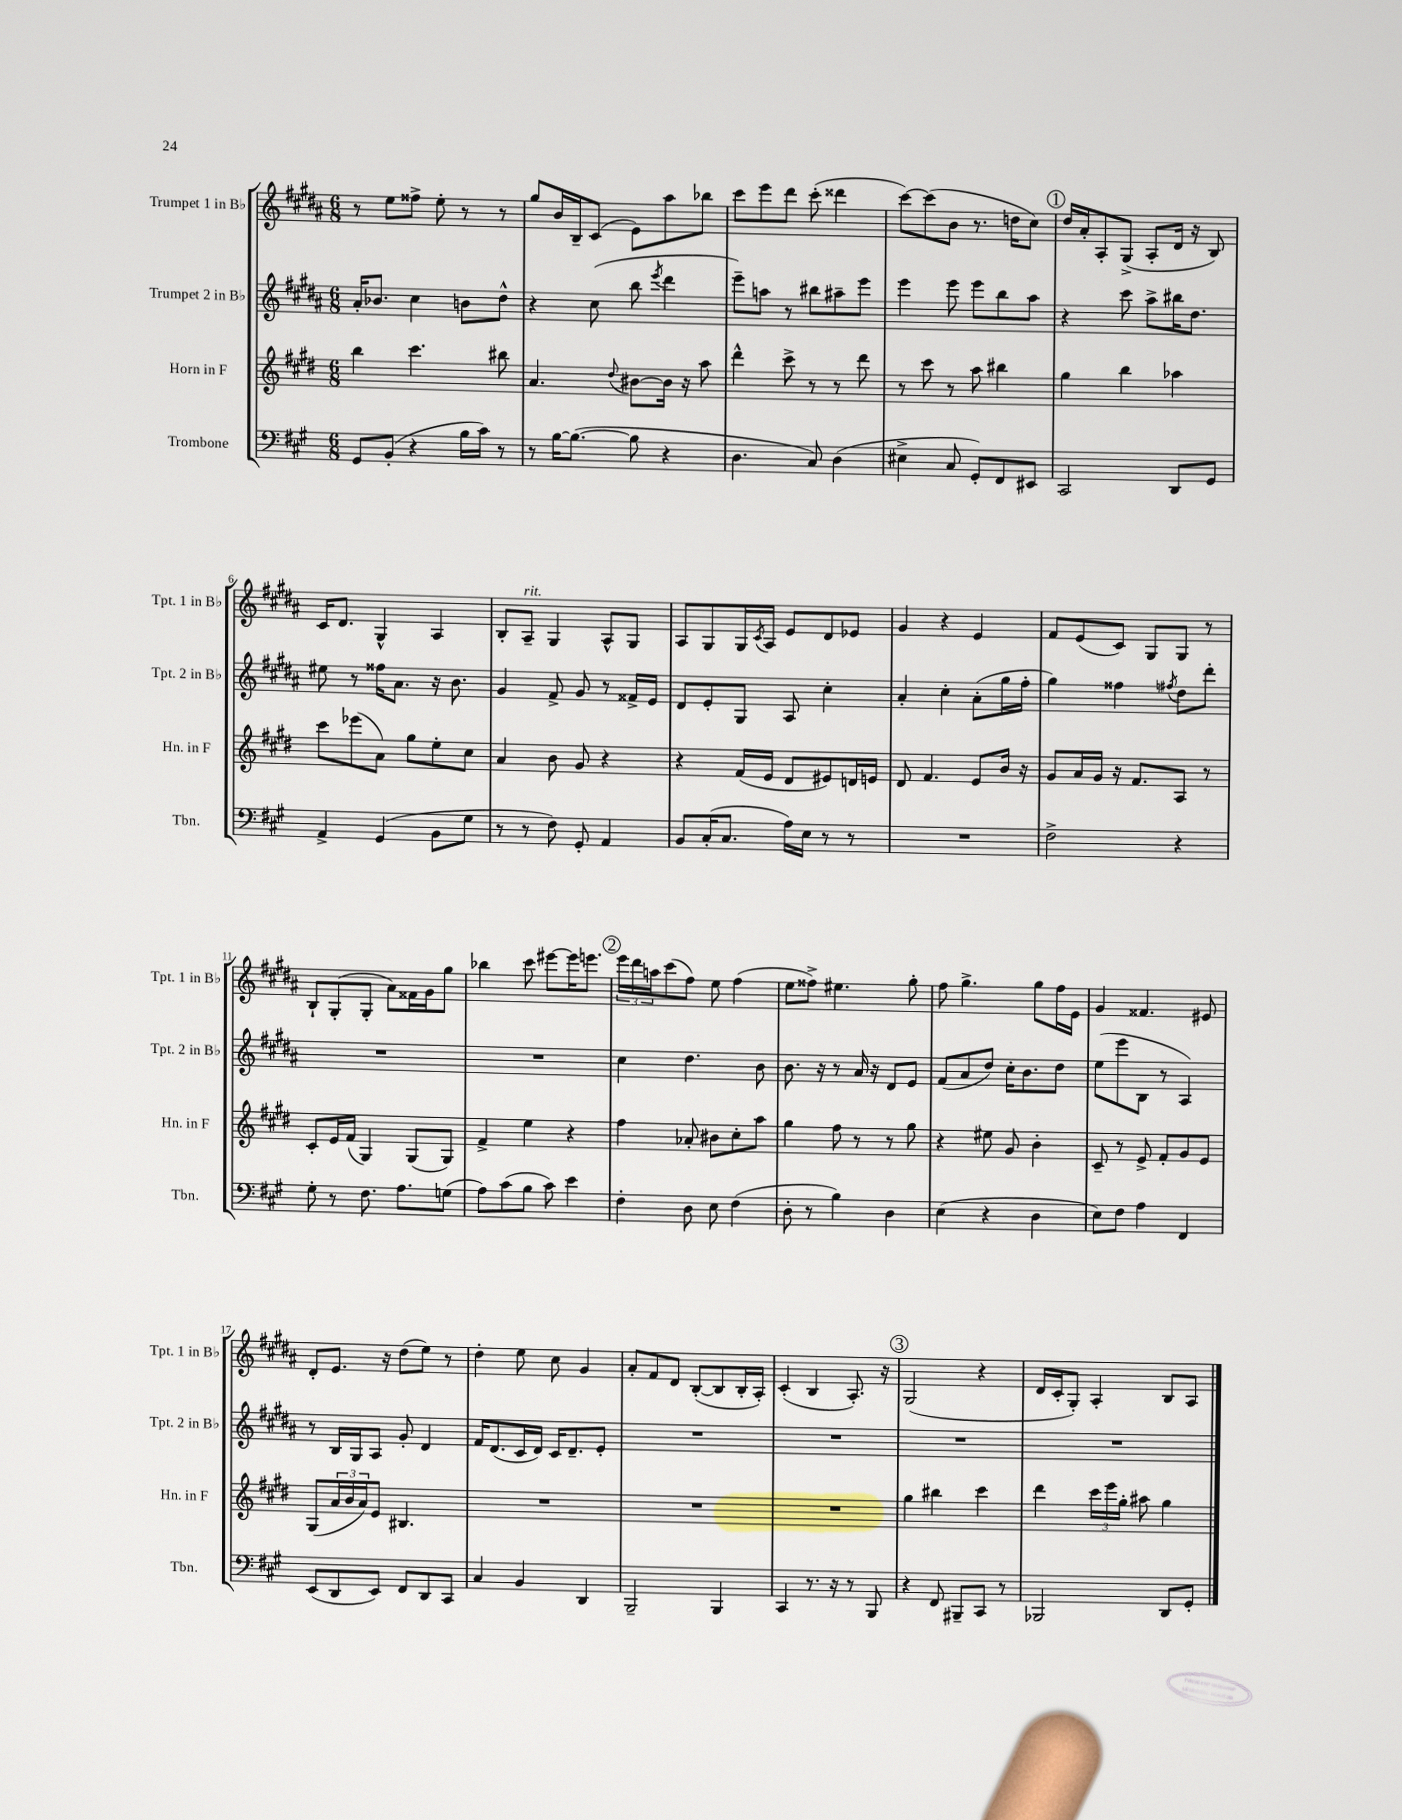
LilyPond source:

<<
\new StaffGroup <<
\new Staff = "s0" \with { instrumentName = "Trumpet 1 in Bb" shortInstrumentName = "Tpt. 1 in Bb" } {
    \clef treble \key b \major \numericTimeSignature \time 6/8
    r8 e''8 fisis''8-> e''8-. r8 r8 |
    gis''8 b'16 b16-- cis'8( e'8) ais''8 bes''8 |
    cis'''8 e'''8 dis'''8 cis'''8-.( disis'''4 |
    cis'''8~) cis'''8( b'8 r8. d''16 cis''8) |
    \mark \markup { \circle "1" } dis''16 ais'16-. ais8-. gis8->( ais8-. dis'16 r16 b8) |
    cis'16 dis'8. gis4-^ ais4 |
    b8-. ais8--^\markup { \italic "rit." } gis4 ais8-^ gis8 |
    ais8 gis8 gis16 \acciaccatura { cis'8 } ais16 e'8 dis'8 ees'8 |
    gis'4 r4 e'4 |
    fis'8 e'8( cis'8) gis8 gis8 r8 |
    b8-! gis8-.( gis8-. ais'8) fisis'16 gis'16 gis''8 |
    bes''4 cis'''8 eis'''8~ eis'''16 e'''8. |
    \mark \markup { \circle "2" } \tuplet 3/2 { e'''16 dis'''16 a''16 } cis'''8( fis''8) e''8 fis''4( |
    e''8 fisis''8->) eis''4. gis''8-. |
    fis''8 gis''4.-> gis''8 fis''16 e'16 |
    gis'4 fisis'4. eis'8 |
    dis'8-. e'8. r16 dis''8( e''8) r8 |
    dis''4-. e''8 cis''8 gis'4 |
    ais'8-. fis'8 dis'8 b8~-.( b8 b16-. ais16-.) |
    cis'4-.( b4 ais8.-.) r16 |
    \mark \markup { \circle "3" } gis2( r4 |
    dis'16 cis'16-. gis8-.) ais4-. b8 ais8 \bar "|." |
}
\new Staff = "s1" \with { instrumentName = "Trumpet 2 in Bb" shortInstrumentName = "Tpt. 2 in Bb" } {
    \clef treble \key b \major \numericTimeSignature \time 6/8
    ais'16-. bes'8. cis''4 b'8 dis''8-^ |
    r4 cis''8( b''8 \acciaccatura { e'''8 } dis'''4 |
    e'''8--) a''8 r8 bis''8 ais''8-- e'''8 |
    e'''4 e'''8 e'''8 b''8 ais''8 |
    \mark \markup { \circle "1" } r4 cis'''8 ais''8-> bis''16 dis''8. |
    eis''8 r8 fisis''16 ais'8. r16 b'8. |
    gis'4 fis'8-> gis'8 r8 fisis'16-> e'16 |
    dis'8 e'8-. gis8 ais8 cis''4-. |
    ais'4-. cis''4-. ais'8-.( gis''16 fis''16-. |
    gis''4) fisis''4 \acciaccatura { fis''8 } dis''8 dis'''8-. |
    R2. |
    R2. |
    \mark \markup { \circle "2" } cis''4 dis''4. b'8 |
    b'8. r16 r8 ais'16 r16 dis'8 e'8 |
    fis'8( ais'8 dis''8) cis''16-. b'8. dis''8 |
    e''8( e'''8 b8 r8 ais4) |
    r8 b16 gis16 ais8 gis'8-. dis'4 |
    fis'16 dis'8.( cis'16 dis'16) cis'16 dis'8.-- e'8-. |
    R2. |
    R2. |
    \mark \markup { \circle "3" } R2. |
    R2. \bar "|." |
}
\new Staff = "s2" \with { instrumentName = "Horn in F" shortInstrumentName = "Hn. in F" } {
    \clef treble \key e \major \numericTimeSignature \time 6/8
    b''4 cis'''4. bis''8 |
    a'4. \appoggiatura { dis''8 } bis'8~ bis'16 r16 a''8 |
    dis'''4-^ cis'''8-> r8 r8 dis'''8 |
    r8 cis'''8 r8 a''8 bis''4 |
    \mark \markup { \circle "1" } gis''4 b''4 aes''4 |
    cis'''8 ees'''8( a'8) gis''8 e''8-. cis''8 |
    a'4 b'8 gis'8 r4 |
    r4 fis'16( e'16 dis'8 eis'8) d'16 e'16 |
    dis'8 fis'4. e'8 b'16 r16 |
    gis'8 a'16 gis'16 r16 fis'8. a8 r8 |
    cis'8-. e'16 fis'16( gis4) gis8( gis8) |
    fis'4-> e''4 r4 |
    \mark \markup { \circle "2" } fis''4 aes'8-. bis'8 cis''8-. a''8 |
    gis''4 fis''8 r8 r8 gis''8 |
    r4 eis''8 gis'8 b'4-. |
    cis'8-- r8 e'8-> fis'8-. gis'8 e'8 |
    gis8( \tuplet 3/2 { a'16 b'16 a'16) } e'8 bis4. |
    R2. |
    R2. |
    R2. |
    \mark \markup { \circle "3" } gis''4 bis''4 cis'''4 |
    dis'''4 \tuplet 3/2 { cis'''16 e'''16 gis''16-. } ais''8 gis''4 \bar "|." |
}
\new Staff = "s3" \with { instrumentName = "Trombone" shortInstrumentName = "Tbn." } {
    \clef bass \key a \major \numericTimeSignature \time 6/8
    gis,8 b,8-.( r4 b16 cis'16) r8 |
    r8 b16~ b8.~( b8 r4 |
    d4. cis8) d4( |
    eis4-> cis8 gis,8-.) fis,8 eis,8 |
    \mark \markup { \circle "1" } cis,2 d,8 gis,8 |
    a,4-> gis,4( b,8 gis8 |
    r8 r8 fis8) gis,8-. a,4 |
    b,8 cis16-.( cis8. a16) e16 r8 r8 |
    R2. |
    fis2-> r4 |
    gis8-. r8 fis8. a8. g8( |
    a8) cis'8( b8 cis'8) e'4 |
    \mark \markup { \circle "2" } fis4-. d8 e8 fis4( |
    d8-. r8 b4) d4 |
    e4( r4 d4 |
    e8) fis8 a4 fis,4 |
    e,8( d,8 e,8) fis,8 d,8 cis,8 |
    cis4 b,4 d,4 |
    b,,2-- b,,4 |
    cis,4 r8. r16 r8 b,,8 |
    \mark \markup { \circle "3" } r4 fis,8 bis,,8-- cis,8 r8 |
    bes,,2 d,8 gis,8-. \bar "|." |
}
>>
>>
